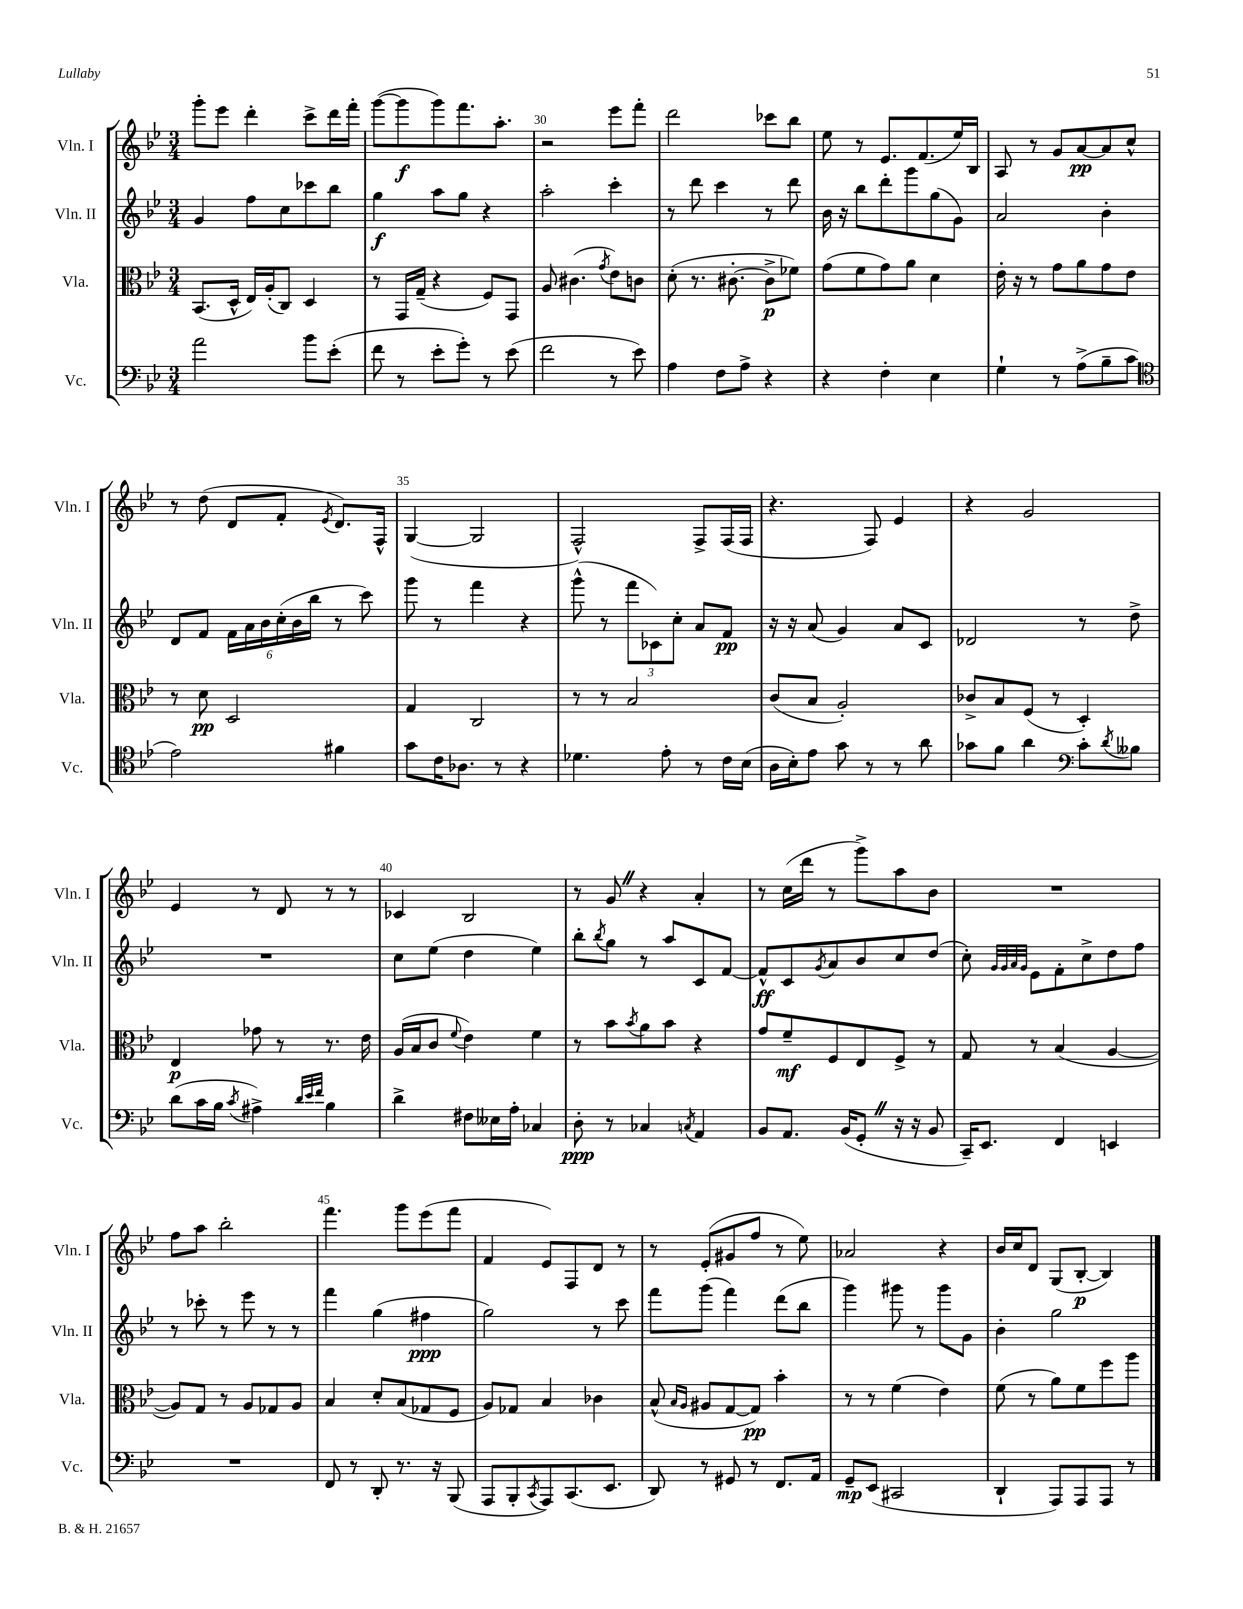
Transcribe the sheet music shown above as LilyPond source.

<<
\new StaffGroup <<
\new Staff = "s0" \with { instrumentName = "Vln. I" shortInstrumentName = "Vln. I" } {
    \clef treble \key bes \major \numericTimeSignature \time 3/4
    g'''8-. ees'''8 d'''4-. c'''8-> d'''16 f'''16-. |
    g'''8~( g'''8\f g'''8) f'''8. a''8.-. |
    r2 ees'''8 f'''8-. |
    d'''2 ces'''8 bes''8 |
    ees''8 r8 ees'8. f'8.( ees''16) bes16 |
    a8 r8 g'8 a'8~\pp a'8 c''8-^ |
    r8 d''8( d'8 f'8-. \acciaccatura { ees'8 } d'8.) f16-^ |
    g4~( g2 |
    f2-^) f8-> f16( f16 |
    r4. f8) ees'4 |
    r4 g'2 |
    ees'4 r8 d'8 r8 r8 |
    ces'4 bes2 |
    r8 g'8 \once \override BreathingSign.text = \markup { \musicglyph "scripts.caesura.straight" } \breathe r4 a'4-. |
    r8 c''16( d'''16 r8 g'''8->) a''8 bes'8 |
    R2. |
    f''8 a''8 bes''2-. |
    f'''4. g'''8 ees'''8( f'''8 |
    f'4 ees'8) f8 d'8 r8 |
    r8 ees'8-.( gis'8 f''8 r8 ees''8) |
    aes'2 r4 |
    bes'16 c''16 d'8 g8( bes8~-.\p bes4) \bar "|." |
}
\new Staff = "s1" \with { instrumentName = "Vln. II" shortInstrumentName = "Vln. II" } {
    \clef treble \key bes \major \numericTimeSignature \time 3/4
    g'4 f''8 c''8 ces'''8 bes''8 |
    g''4\f a''8 g''8 r4 |
    a''2-. c'''4-. |
    r8 d'''8 c'''4 r8 d'''8 |
    bes'16 r16 bes''8 d'''8-. g'''8 g''8( g'8) |
    a'2 bes'4-. |
    d'8 f'8 \tuplet 6/4 { f'16 a'16 bes'16 c''16-.( bes'16 bes''16 } r8 c'''8) |
    g'''8 r8 f'''4 r4 |
    g'''8-^( r8 \tuplet 3/2 { f'''8 ces'8) c''8-. } a'8 f'8\pp |
    r16 r16 a'8( g'4) a'8 c'8 |
    des'2 r8 d''8-> |
    R2. |
    c''8 ees''8( d''4 ees''4) |
    bes''8-. \acciaccatura { bes''8 } g''8 r8 a''8 c'8 f'8~ |
    f'8-^\ff c'8 \acciaccatura { g'8 } a'8 bes'8 c''8 d''8( |
    c''8-.) \grace { g'32 g'32 a'32 g'32 } ees'8 f'8-. c''8-> d''8 f''8 |
    r8 ces'''8-. r8 ees'''8 r8 r8 |
    f'''4 g''4( fis''4\ppp |
    g''2) r8 c'''8 |
    f'''8 g'''8( f'''4) d'''8( bes''8 |
    g'''4) gis'''8 r8 gis'''8 g'8 |
    bes'4-. g''2 \bar "|." |
}
\new Staff = "s2" \with { instrumentName = "Vla." shortInstrumentName = "Vla." } {
    \clef alto \key bes \major \numericTimeSignature \time 3/4
    bes,8.( d16-^ ees16) a16-.( c8) d4 |
    r8 g,16 g16--( r4 f8) g,8 |
    a8 cis'4.( \acciaccatura { g'8 } ees'8) c'8 |
    d'8-.( r8. cis'8.~-. cis'8->\p fes'8) |
    g'8( f'8 g'8) a'8 d'4 |
    ees'16-. r16 r8 g'8 a'8 g'8 ees'8 |
    r8 d'8\pp d2 |
    g4 c2 |
    r8 r8 bes2 |
    c'8( bes8 a2-.) |
    ces'8-> bes8 f8( r8 d4-.) |
    ees4\p ges'8 r8 r8. ees'16 |
    a16( bes16 c'8 \appoggiatura { f'8 } ees'4) f'4 |
    r8 bes'8 \acciaccatura { bes'8 } a'8 bes'8 r4 |
    g'8 f'8--\mf f8 ees8 f8-> r8 |
    g8 r8 bes4( a4~ |
    a8) g8 r8 a8 ges8 a8 |
    bes4 d'8-. bes8( ges8 f8 |
    a8) ges8 bes4 ces'4 |
    bes8-^( \grace { bes16 a16 } ais8 g8~ g8\pp) bes'4-. |
    r8 r8 f'4( ees'4) |
    f'8( r8 a'8) f'8 f''8 a''8 \bar "|." |
}
\new Staff = "s3" \with { instrumentName = "Vc." shortInstrumentName = "Vc." } {
    \clef bass \key bes \major \numericTimeSignature \time 3/4
    a'2 bes'8 ees'8-.( |
    f'8 r8 ees'8-. g'8-.) r8 ees'8( |
    f'2 r8 ees'8) |
    a4 f8 a8-> r4 |
    r4 f4-. ees4 |
    g4-! r8 a8->( bes8-- c'8 |
    \clef tenor ees'2) fis'4 |
    g'8 c'16 aes8. r8 r4 |
    des'4. ees'8-. r8 c'16 bes16( |
    a16 bes16-.) ees'8 g'8 r8 r8 a'8 |
    ges'8 f'8 a'4 \clef bass c'8-. \acciaccatura { d'8 } beses8 |
    d'8( c'16 bes16 \acciaccatura { c'8 } ais4->) \grace { d'32 ees'32 f'32 } bes4 |
    d'4-> fis8 eeses16 a16-. ces4 |
    d8-.\ppp r8 ces4 \acciaccatura { c8 } a,4 |
    bes,8 a,8. bes,16( g,8-. \once \override BreathingSign.text = \markup { \musicglyph "scripts.caesura.straight" } \breathe r16 r16 bes,8 |
    c,16--) ees,8. f,4 e,4 |
    R2. |
    f,8 r8 d,8-. r8. r16 bes,,8( |
    a,,8 bes,,8-. \acciaccatura { c,8 } a,,8) c,8.( ees,8. |
    d,8) r8 gis,8 r8 f,8. a,16 |
    g,8--\mp ees,8( cis,2 |
    d,4-! a,,8) a,,8 a,,8 r8 \bar "|." |
}
>>
>>
\layout { \context { \Score currentBarNumber = #28 \override BarNumber.break-visibility = ##(#f #t #t) barNumberVisibility = #(every-nth-bar-number-visible 5) } }
